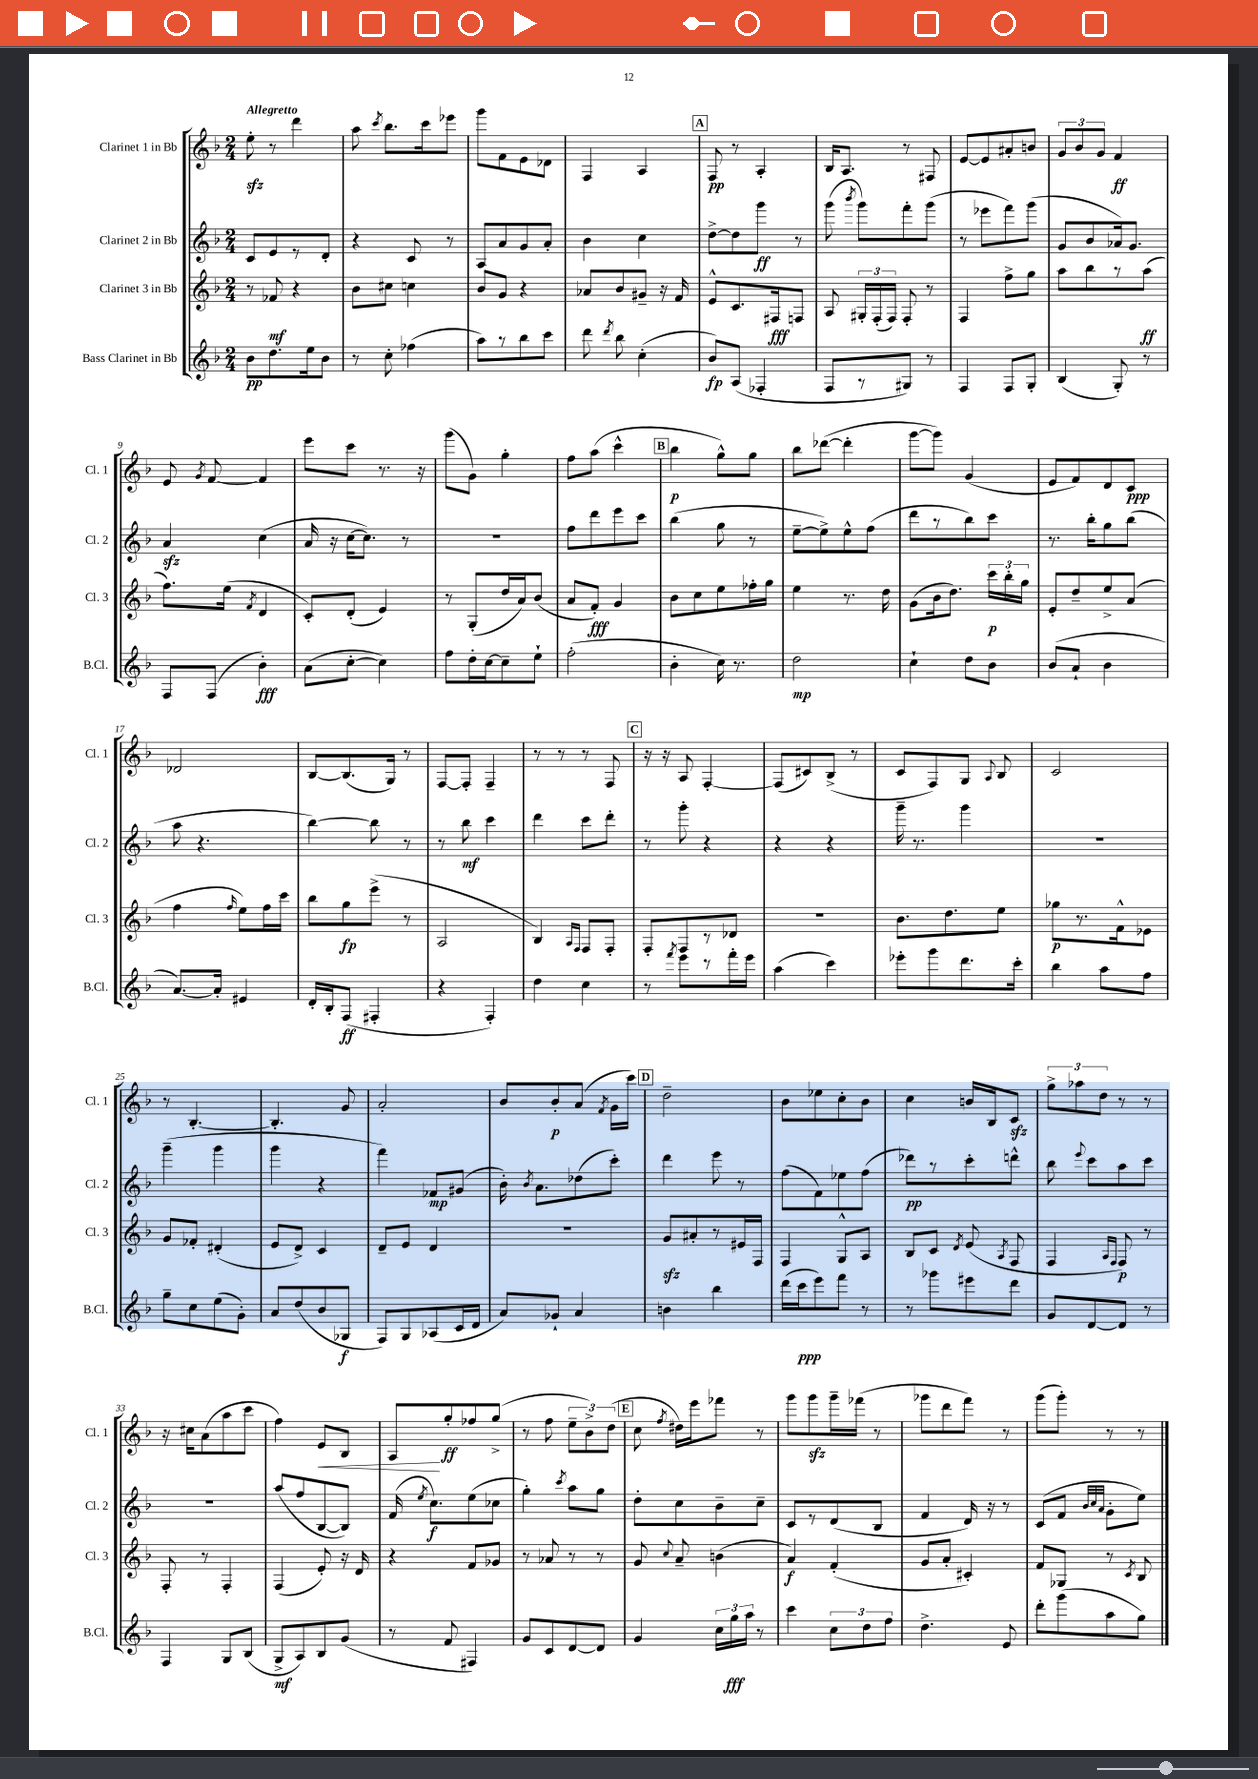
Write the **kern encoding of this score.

**kern	**dynam	**kern	**dynam	**kern	**dynam	**kern	**dynam
*part4	*part4	*part3	*part3	*part2	*part2	*part1	*part1
*staff4	*staff4	*staff3	*staff3	*staff2	*staff2	*staff1	*staff1
*I"Bass Clarinet in Bb	*	*I"Clarinet 3 in Bb	*	*I"Clarinet 2 in Bb	*	*I"Clarinet 1 in Bb	*
*I'B.Cl.	*	*I'Cl. 3	*	*I'Cl. 2	*	*I'Cl. 1	*
*clefG2	*	*clefG2	*	*clefG2	*	*clefG2	*
*k[b-]	*	*k[b-]	*	*k[b-]	*	*k[b-]	*
*M2/4	*	*M2/4	*	*M2/4	*	*M2/4	*
=1	=1	=1	=1	=1	=1	=1	=1
!	!	!	!	!	!	!LO:TX:a:B:t=Allegretto	!
8b-\L	pp	8r	.	8c/L	.	8eezz'\	.
8.dd\	.	8f-X/	mf	8e/	.	8r	.
.	.	4r	.	8r	.	4ddd\	.
16ee\k	.	.	.	.	.	.	.
8b-\J	.	.	.	8d'/J	.	.	.
=2	=2	=2	=2	=2	=2	=2	=2
8r	.	8b-\L	.	4r	.	8aa\	.
.	.	.	.	.	.	8qccc/	.
8cc'\	.	8cc#X\J	.	.	.	8.bb-\L	.
(4ff-X\	.	4ccn\	.	8c/	.	.	.
.	.	.	.	.	.	16ccc\k	.
.	.	.	.	8r	.	8eee-X\J	.
=3	=3	=3	=3	=3	=3	=3	=3
8aa\L)	.	8b-/L	.	8A/L	.	8ggg\L	.
8r	.	8g/J	.	8a/	.	8f\	.
8bb-\	.	4r	.	8g/	.	8e\	.
8ccc\J	.	.	.	8a'/J	.	8d-X\J	.
=4	=4	=4	=4	=4	=4	=4	=4
8ddd\	.	8a-X/L	.	4b-\	.	4F/	.
8qddd/	.	.	.	.	.	.	.
8bb-\	.	8b-/	.	.	.	.	.
(4cc'\	.	8g#X~/J	.	4cc\	.	4A/	.
.	.	16r	.	.	.	.	.
.	.	16f/	.	.	.	.	.
!!LO:REH:place=s1:t=A
=5	=5	=5	=5	=5	=5	=5	=5
8b-/L)	fp	8e^^/L	.	[8dd^\L	.	8F/	pp
(8A/J	.	8.c/	.	8dd\]	.	8r	.
4F-X'/	.	.	.	8ggg\J	ff	4A'/	.
.	.	16F#X/k	fff	.	.	.	.
.	.	8Fn/J	.	8r	.	.	.
=6	=6	=6	=6	=6	=6	=6	=6
8F/L	.	8A/	.	(8ggg\	.	16B-/KL	.
.	.	.	.	.	.	8.A/J	.
.	.	.	.	8qbbb-/	.	.	.
8r	.	24G#X'/LL	.	8ggg\L)	.	.	.
.	.	(24F'/	.	.	.	.	.
.	.	24F/JJ)	.	.	.	.	.
8G#X/J)	.	8F'/	.	8fff'\	.	8r	.
8r	.	8r	.	(8ggg\J	.	8F#X/	.
=7	=7	=7	=7	=7	=7	=7	=7
4F/	.	4F/	.	8r	.	[8e/L	.
.	.	.	.	8eee-X\L	.	8e/]	.
8F/L	.	8ff^\L	.	8fff\)	.	8a#X'/	.
8G'/J	.	8gg\J	.	(8ggg\J	.	8bn/J	.
=8	=8	=8	=8	=8	=8	=8	=8
(4B-/	.	8aa\L	.	8g/L	.	12g/L	.
.	.	.	.	.	.	12b-/	.
.	.	8bb-\	.	8b-/	.	.	.
.	.	.	.	.	.	12g/J	.
8G'/)	.	8r	.	16a-X/k)	.	4f/	ff
.	.	.	.	8.g/J	.	.	.
8r	.	(8aa\J	ff	.	.	.	.
!!LO:LB:g=z
=9	=9	=9	=9	=9	=9	=9	=9
8F/L	.	8.ff\L)	.	4azz/	.	8e/	.
.	.	.	.	.	.	8qg/	.
(8F/J	.	.	.	.	.	[8f/	.
.	.	(16ee\Jk	.	.	.	.	.
.	.	8qf/	.	.	.	.	.
4b-'\)	fff	4d/	.	(4cc\	.	4f/]	.
=10	=10	=10	=10	=10	=10	=10	=10
(8a\L	.	8c'/L)	.	16a/	.	8eee\L	.
.	.	.	.	16r	.	.	.
[8cc'\J	.	(8d'/J	.	[16cc\KL	.	8ccc\J	.
.	.	.	.	8.cc\J])	.	.	.
4cc\])	.	4e/)	.	.	.	8.r	.
.	.	.	.	8r	.	.	.
.	.	.	.	.	.	16r	.
=11	=11	=11	=11	=11	=11	=11	=11
8ff\L	.	8r	.	2r	.	(8ggg\L	.
16dd'\L	.	(8G'/L	.	.	.	8g\J)	.
[16cc\J	.	.	.	.	.	.	.
8cc~\]	.	16dd/L	.	.	.	4gg'\	.
.	.	16a/J)	.	.	.	.	.
8ee`\J	.	(8b-/J	.	.	.	.	.
=12	=12	=12	=12	=12	=12	=12	=12
(2ff'\	.	8a/L	.	8ff\L	.	8ff\L	.
.	.	8f'/J)	fff	8ddd\	.	(8aa\J	.
.	.	4g/	.	8eee\	.	4ccc^^\	.
.	.	.	.	8ccc\J	.	.	.
!!LO:REH:place=s1:t=B
=13	=13	=13	=13	=13	=13	=13	=13
4b-'\	.	8b-\L	.	(4bb-\	.	4bb-\	p
.	.	8cc\	.	.	.	.	.
16cc\)	.	8ee\	.	8gg\	.	8gg^^\L)	.
8.r	.	.	.	.	.	.	.
.	.	16ff-X'\L	.	8r	.	8gg\J	.
.	.	16gg\JJ	.	.	.	.	.
=14	=14	=14	=14	=14	=14	=14	=14
2dd\	mp	4ee\	.	[8ee~\L	.	8bb-\L	.
.	.	.	.	8ee^\])	.	([8ddd-X\J	.
.	.	8.r	.	8ee^^\	.	4ddd-'\]	.
.	.	.	.	(8ff\J	.	.	.
.	.	16dd\	.	.	.	.	.
=15	=15	=15	=15	=15	=15	=15	=15
4cc`\	.	(8g\L	.	8ddd\L	.	[8ggg\L	.
.	.	16b-\k	.	8r	.	8ggg\J])	.
.	.	8.dd\J)	.	.	.	.	.
8dd\L	.	.	.	8bb-\)	.	(4g/	.
8b-\J	.	24ccc\LL	p	8ccc\J	.	.	.
.	.	24bb-'\	.	.	.	.	.
.	.	24gg\JJ	.	.	.	.	.
=16	=16	=16	=16	=16	=16	=16	=16
(8b-/L	.	8e'/L	.	8.r	.	8e/L	.
8a`/J	.	8dd~/	.	.	.	8f/)	.
.	.	.	.	16bb-'\KL	.	.	.
4b-\	.	8ee^/	.	8gg\	.	8d/	.
.	.	(8a/J	.	(8bb-\J	.	8c/J	ppp
!!LO:LB:g=z
=17	=17	=17	=17	=17	=17	=17	=17
[8.a/L)	.	4ff\	.	8aa\	.	2d-X/	.
.	.	.	.	4.r	.	.	.
16a'/Jk]	.	.	.	.	.	.	.
.	.	16qqff/	.	.	.	.	.
4e#X/	.	8ee\L)	.	.	.	.	.
.	.	16ff\L	.	.	.	.	.
.	.	16ccc\JJ	.	.	.	.	.
=18	=18	=18	=18	=18	=18	=18	=18
16d'/LL	.	8bb-\L	.	[4bb-\)	.	[8B-/L	.
16B-'/J	.	.	.	.	.	.	.
(8F/J	ff	8gg\	fp	.	.	(8.B-/]	.
4F#X'/	.	(8eee^\J	.	8bb-\]	.	.	.
.	.	.	.	.	.	16G/Jk)	.
.	.	8r	.	8r	.	8r	.
=19	=19	=19	=19	=19	=19	=19	=19
4r	.	2A/	.	8r	.	[8F/L	.
.	.	.	.	8bb-\	mf	8F'/J]	.
4F'/)	.	.	.	4ccc\	.	4F~/	.
=20	=20	=20	=20	=20	=20	=20	=20
4dd\	.	4B-/)	.	4ddd\	.	8r	.
.	.	.	.	.	.	8r	.
.	.	16qqA/LL	.	.	.	.	.
.	.	16qqF/JJ	.	.	.	.	.
4cc\	.	8F/L	.	8ccc\L	.	8r	.
.	.	8F'/J	.	8ddd'\J	.	8F/	.
!!LO:REH:place=s1:t=C
=21	=21	=21	=21	=21	=21	=21	=21
8r	.	8F'/L	.	8r	.	16r	.
.	.	.	.	.	.	16r	.
8qfff/	.	.	.	.	.	.	.
8eee\L	.	8F/	.	8ggg'\	.	8A/	.
8r	.	8r	.	4r	.	[4F'/	.
16fff'\L	.	8d-X/J	.	.	.	.	.
16eee\JJ	.	.	.	.	.	.	.
=22	=22	=22	=22	=22	=22	=22	=22
(4aa\	.	2r	.	4r	.	(8F/L]	.
.	.	.	.	.	.	8c#X/)	.
4ccc\)	.	.	.	4r	.	(8B-^/J	.
.	.	.	.	.	.	8r	.
=23	=23	=23	=23	=23	=23	=23	=23
8eee-X'\L	.	8.b-\L	.	16ggg~\	.	8c/L	.
.	.	.	.	8.r	.	.	.
8ggg\	.	.	.	.	.	8F/)	.
.	.	8.dd\	.	.	.	.	.
8.ddd\	.	.	.	4ggg\	.	8G/J	.
.	.	.	.	.	.	8qqA/	.
.	.	8ee\J	.	.	.	8B-/	.
16ccc'\Jk	.	.	.	.	.	.	.
=24	=24	=24	=24	=24	=24	=24	=24
4bb-\	.	8gg-X\L	p	2r	.	2c/	.
.	.	8.r	.	.	.	.	.
8aa\L	.	.	.	.	.	.	.
.	.	16f^^\k	.	.	.	.	.
8ff\J	.	8e-X\J	.	.	.	.	.
!!LO:LB:g=z
=25	=25	=25	=25	=25	=25	=25	=25
8gg~\L	.	8g/L	.	(4ggg~\	.	8r	.
8cc\	.	8f-X'/J	.	.	.	[4.B-'/	.
(8ee\	.	(4d#X'/	.	4ggg\	.	.	.
8g'\J)	.	.	.	.	.	.	.
=26	=26	=26	=26	=26	=26	=26	=26
8a/L	.	8e/L	.	4ggg\	.	4.B-'/]	.
(8dd/	.	8d^/J)	.	.	.	.	.
8b-/	.	4c/	.	4r	.	.	.
8G-X/J	f	.	.	.	.	8g/	.
=27	=27	=27	=27	=27	=27	=27	=27
8F/L)	.	8d~/L	.	4fff\)	.	2a'/	.
8G/	.	8e/J	.	.	.	.	.
(8A-X/	.	4d/	.	8f-X/L	mp	.	.
16c/L	.	.	.	(8g#X/J	.	.	.
16d/JJ	.	.	.	.	.	.	.
=28	=28	=28	=28	=28	=28	=28	=28
8a/L)	.	2r	.	16b-'\)	.	8b-/L	.
.	.	.	.	8qb-/	.	.	.
.	.	.	.	8.a\L	.	.	.
8g-X`/J	.	.	.	.	.	8b-'/	p
4a/	.	.	.	(8dd-X\	.	(8a/J	.
.	.	.	.	.	.	8qf/	.
.	.	.	.	8ccc'\J)	.	16g\LL	.
.	.	.	.	.	.	16ccc\JJ)	.
!!LO:REH:place=s1:t=D
=29	=29	=29	=29	=29	=29	=29	=29
4bn\	.	8gzz/L	.	4ddd\	.	2dd~\	.
.	.	8a#X'/	.	.	.	.	.
4bb-\	.	8r	.	8eee\	.	.	.
.	.	16e#X/L	.	8r	.	.	.
.	.	16F/JJ	.	.	.	.	.
=30	=30	=30	=30	=30	=30	=30	=30
(16ddd\LL	.	4F/	.	(8ff\L	.	8b-\L	.
16ccc\J	ppp	.	.	.	.	.	.
8eee\)	.	.	.	8f\)	.	8ee-X\	.
8fff\J	.	8G^^/L	.	8ee-X\	.	8cc'\	.
8r	.	8A/J	.	(8ff\J	.	8b-\J	.
=31	=31	=31	=31	=31	=31	=31	=31
8r	.	8B-/L	.	8ddd-X\L)	pp	4cc\	.
8ggg-X\L	.	8c/J	.	8r	.	.	.
.	.	8qd/	.	.	.	.	.
8eee#X\	.	(8e/	.	8ccc'\	.	16bn/LL	.
.	.	.	.	.	.	16B-/J	.
.	.	8qA/	.	.	.	.	.
8ddd\J	.	8F/	.	8dddn^^\J	.	8czz/J	.
=32	=32	=32	=32	=32	=32	=32	=32
8g/L	.	4F/	.	8bb-\	.	12gg^\L	.
.	.	.	.	.	.	12aa-X\	.
.	.	.	.	8qqeee/	.	.	.
[8d/	.	.	.	8ccc\L	.	.	.
.	.	.	.	.	.	12dd\J	.
.	.	16qqA/LL	.	.	.	.	.
.	.	16qqF/JJ	.	.	.	.	.
8d/J]	.	8F/)	p	8aa\	.	8r	.
8r	.	8r	.	8ccc\J	.	8r	.
!!LO:LB:g=z
=33	=33	=33	=33	=33	=33	=33	=33
4F/	.	8F'/	.	2r	.	16r	.
.	.	.	.	.	.	16cc#X\KL	.
.	.	8r	.	.	.	(8a\	.
8G/L	.	4F'/	.	.	.	8aa\	.
(8B-/J	.	.	.	.	.	8ccc\J	.
=34	=34	=34	=34	=34	=34	=34	=34
8G^/L	mf	(4F/	.	(8aa/L	.	4ff\)	.
8A/)	.	.	.	8ff/	.	.	.
!	!	!	!	!	!	!	!LO:HP:b
8B-/	.	8e'/)	.	[8B-/	.	8e/L	<
(8g/J	.	16r	.	8B-/J])	.	8B-/J	.
.	.	16d/	.	.	.	.	.
=35	=35	=35	=35	=35	=35	=35	=35
8r	.	4r	.	(16f/	.	8A/L	.
.	.	.	.	8qee/	.	.	.
.	.	.	.	8.cc\L)	f	.	.
8f/	.	.	.	.	.	8gg'/	[ ff
4F#X/)	.	8f/L	.	(8ee\	.	8ff-X/	.
.	.	8g-X/J	.	8cc-X\J	.	(8gg^/J	.
=36	=36	=36	=36	=36	=36	=36	=36
8g/L	.	8r	.	4gg'\)	.	8r	.
8c/	.	8a-X/	.	.	.	8ff\	.
.	.	.	.	8qccc/	.	.	.
[8d/	.	8r	.	8aa\L	.	12ee~\L	.
.	.	.	.	.	.	12b-^\)	.
8d/J]	.	8r	.	8gg\J	.	.	.
.	.	.	.	.	.	(12dd\J	.
!!LO:REH:place=s1:t=E
=37	=37	=37	=37	=37	=37	=37	=37
4g/	.	8g/	.	8dd'\L	.	8cc\	.
.	.	8qqcc/	.	.	.	8qff/	.
.	.	8a~/	.	8cc\	.	16dd#X\LL)	.
.	.	.	.	.	.	16eee\J	.
24cc\LL	.	(4bn\	.	8b-~\	.	8fff-X\J	.
24gg\	fff	.	.	.	.	.	.
24aa\JJ	.	.	.	.	.	.	.
8r	.	.	.	8cc~\J	.	8r	.
=38	=38	=38	=38	=38	=38	=38	=38
4ccc\	.	4a/)	f	8c/L	.	8ggg\L	.
.	.	.	.	8r	.	8gggzz\	.
12cc\L	.	(4f'/	.	(8d/	.	16ggg~\L	.
.	.	.	.	.	.	(16fff-X\JJ	.
12dd\	.	.	.	.	.	.	.
.	.	.	.	8B-/J	.	8r	.
12ff\J	.	.	.	.	.	.	.
=39	=39	=39	=39	=39	=39	=39	=39
4.dd^\	.	8g/L	.	4f/	.	8ggg-X\L	.
.	.	8a'/J	.	.	.	8ddd\	.
.	.	4c#X'/)	.	16d/)	.	8fff\J)	.
.	.	.	.	16r	.	.	.
8e/	.	.	.	8r	.	8r	.
=40	=40	=40	=40	=40	=40	=40	=40
8ddd'\L	.	8f/L	.	(8c/L	.	(8ggg\L	.
(8ggg\	.	8G-X/J	.	8f/J	.	8ggg'\J)	.
.	.	.	.	32qqb-/LLL	.	.	.
.	.	.	.	32qqcc/	.	.	.
.	.	.	.	32qqa/JJJ	.	.	.
8aa\	.	8r	.	8g'\L	.	8r	.
.	.	8qc/	.	.	.	.	.
8gg\J)	.	8B-/	.	8ee\J)	.	8r	.
==	==	==	==	==	==	==	==
*-	*-	*-	*-	*-	*-	*-	*-
